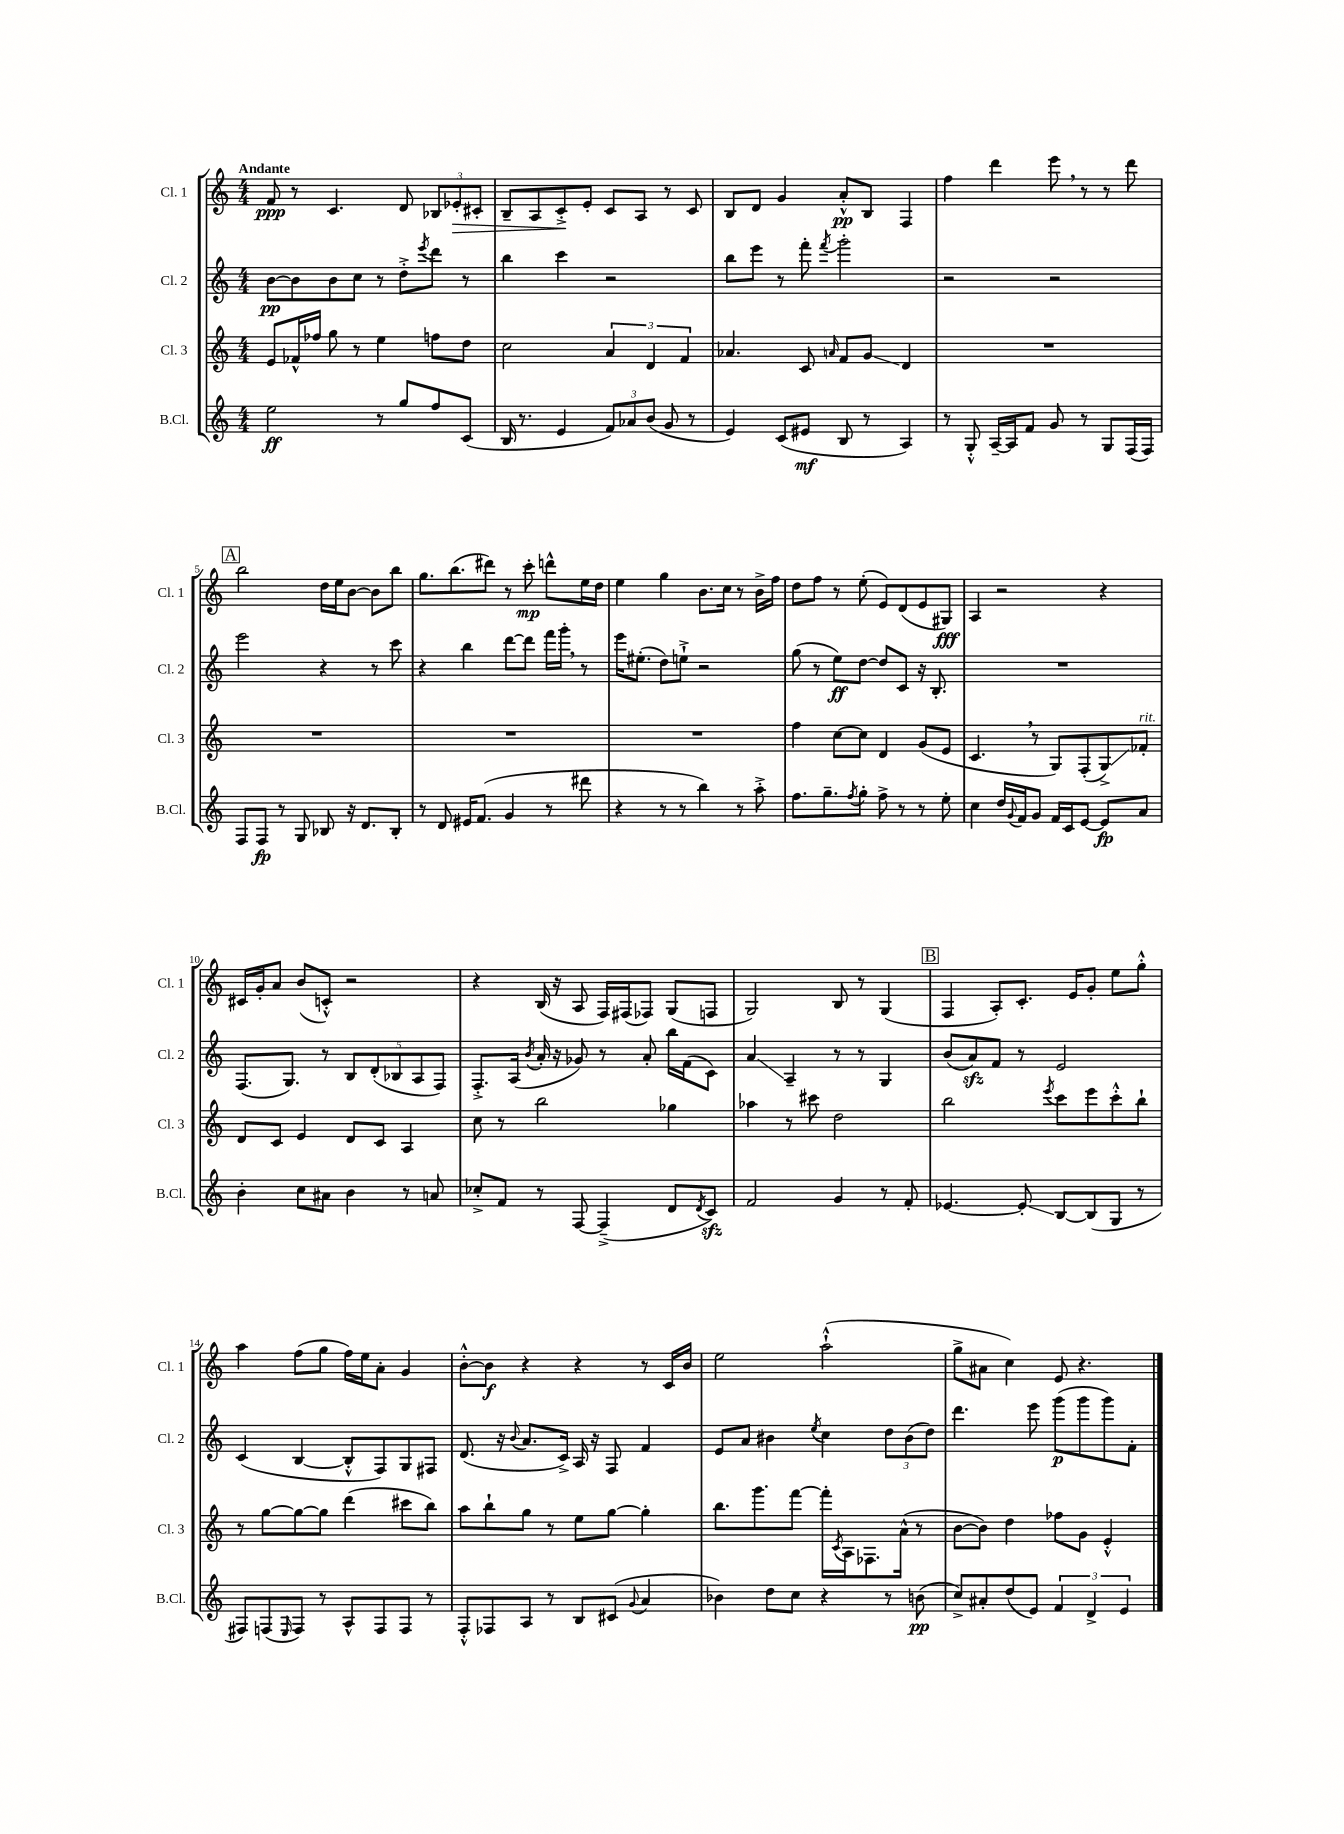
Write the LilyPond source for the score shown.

<<
\new StaffGroup <<
\new Staff = "s0" \with { instrumentName = "Cl. 1" shortInstrumentName = "Cl. 1" } {
    \clef treble \key c \major \numericTimeSignature \time 4/4 \tempo "Andante"
    f'8\ppp r8 c'4. d'8 \tuplet 3/2 { bes8 ees'8-.\> cis'8-. } |
    b8-- a8 c'8-.->\! e'8-. c'8 a8 r8 c'8 |
    b8 d'8 g'4 a'8-.-^\pp b8 f4 |
    f''4 d'''4 e'''8 \breathe r8 r8 d'''8 |
    \mark \markup { \box "A" } b''2 d''16 e''16 b'8~ b'8 b''8 |
    g''8. b''8.( dis'''8) r8 c'''8-.\mp d'''8-^ e''16 d''16 |
    e''4 g''4 b'8. c''16 r8 b'16-> f''16 |
    d''8 f''8 r8 e''8-.( e'8) d'8( e'8 gis8\fff) |
    a4 r2 r4 |
    cis'16 g'16-. a'8 b'8( c'8-.-^) r2 |
    r4 b16( r16 a8 f16) fis16( fes8) g8( f8 |
    g2) b8 r8 g4( |
    \mark \markup { \box "B" } f4 a8-.) c'8.-. e'16 g'8-. e''8 g''8-.-^ |
    a''4 f''8( g''8 f''16) e''16 a'8-. g'4 |
    b'8~-.-^ b'8\f r4 r4 r8 c'16 b'16 |
    e''2 a''2-!-^( |
    g''8-> ais'8 c''4) e'8 r4. \bar "|." |
}
\new Staff = "s1" \with { instrumentName = "Cl. 2" shortInstrumentName = "Cl. 2" } {
    \clef treble \key c \major \numericTimeSignature \time 4/4
    b'8~\pp b'8 b'8 c''8 r8 d''8-.-> \acciaccatura { e'''8 } d'''8 r8 |
    b''4 c'''4 r2 |
    b''8 e'''8 r8 f'''8-. \acciaccatura { f'''8 } g'''2-. |
    r2 r2 |
    \mark \markup { \box "A" } e'''2 r4 r8 c'''8 |
    r4 b''4 d'''8~ d'''8 f'''16 g'''16-. \breathe r8 |
    e'''16 eis''8.-.( d''8) e''8-!-> r2 |
    g''8( r8 e''8\ff) d''8~ d''8 c'8 r16 b8.-. |
    R1 |
    f8.( g8.) r8 \tuplet 5/4 { b8 d'8-.( bes8 a8 f8) } |
    f8.-.-> a16( \acciaccatura { b'8 } a'16-. r16 ges'8) r8 a'8-. b''16 f'16( c'8) |
    a'4\glissando a4-- r8 r8 g4 |
    \mark \markup { \box "B" } b'8( a'8\sfz) f'8 r8 e'2 |
    c'4( b4~ b8-.-^ f8) g8 fis8 |
    d'8.( r16 \appoggiatura { b'8 } a'8. c'16->) a16 r16 f8 f'4 |
    e'8 a'8 bis'4 \acciaccatura { e''8 } c''4 \tuplet 3/2 { d''8 bis'8( d''8) } |
    d'''4. e'''8 g'''8\p( g'''8 g'''8) f'8-. \bar "|." |
}
\new Staff = "s2" \with { instrumentName = "Cl. 3" shortInstrumentName = "Cl. 3" } {
    \clef treble \key c \major \numericTimeSignature \time 4/4
    e'8 fes'16-^ fes''16 g''8 r8 e''4 f''8 d''8 |
    c''2 \tuplet 3/2 { a'4 d'4 f'4 } |
    aes'4. c'8 \grace { a'16 } f'8 g'8\glissando d'4 |
    R1 |
    \mark \markup { \box "A" } R1 |
    R1 |
    R1 |
    f''4 c''8~ c''8 d'4 g'8( e'8 |
    c'4. \breathe r8 g8) f8-.( g8->\glissando) fes'8-.^\markup { \italic "rit." } |
    d'8 c'8 e'4 d'8 c'8 a4 |
    c''8 r8 b''2 ges''4 |
    aes''4 r8 cis'''8 d''2 |
    \mark \markup { \box "B" } b''2 \acciaccatura { e'''8 } c'''8 e'''8 c'''8-.-^ b''8-! |
    r8 g''8~ g''8~ g''8 d'''4( cis'''8 b''8) |
    a''8 b''8-! g''8 r8 e''8 g''8~ g''4-. |
    b''8. g'''8. f'''8~ f'''16-. \acciaccatura { c'8 } a16 fes8. a'16-^( r8 |
    b'8~ b'8) d''4 fes''8 g'8 e'4-.-^ \bar "|." |
}
\new Staff = "s3" \with { instrumentName = "B.Cl." shortInstrumentName = "B.Cl." } {
    \clef treble \key c \major \numericTimeSignature \time 4/4
    e''2\ff r8 g''8 f''8 c'8( |
    b16 r8. e'4 \tuplet 3/2 { f'8) aes'8 b'8( } g'8 r8 |
    e'4) c'8( eis'8\mf b8 r8 a4) |
    r8 g8-.-^ a16~-- a16 f'8 g'8 r8 g8 f16( f16) |
    \mark \markup { \box "A" } f8 f8\fp r8 g8 bes8 r16 d'8. bes8-. |
    r8 d'8 eis'16 f'8.( g'4 r8 dis'''8 |
    r4 r8 r8 b''4) r8 a''8-.-> |
    f''8. g''8.-- \acciaccatura { f''8 } g''8-. f''8-> r8 r8 e''8-. |
    c''4 d''16 \appoggiatura { g'8 } f'16 g'8 f'16 c'16 e'8~ e'8\fp a'8 |
    b'4-. c''8 ais'8 b'4 r8 a'8 |
    ces''8-.-> f'8 r8 f8~ f4--->( d'8 \acciaccatura { d'8 } c'8\sfz) |
    f'2 g'4 r8 f'8-. |
    \mark \markup { \box "B" } ees'4.~ ees'8-.\glissando b8~ b8( g8 r8 |
    fis8) f8( \grace { e16 } f8) r8 a8-^ f8 f8 r8 |
    f8-.-^ fes8 a8 r8 b8 cis'8( \appoggiatura { g'8 } a'4 |
    bes'4) d''8 c''8 r4 r8 b'8\pp( |
    c''8->) ais'8-. d''8( e'8) \tuplet 3/2 { f'4 d'4-> e'4 } \bar "|." |
}
>>
>>
